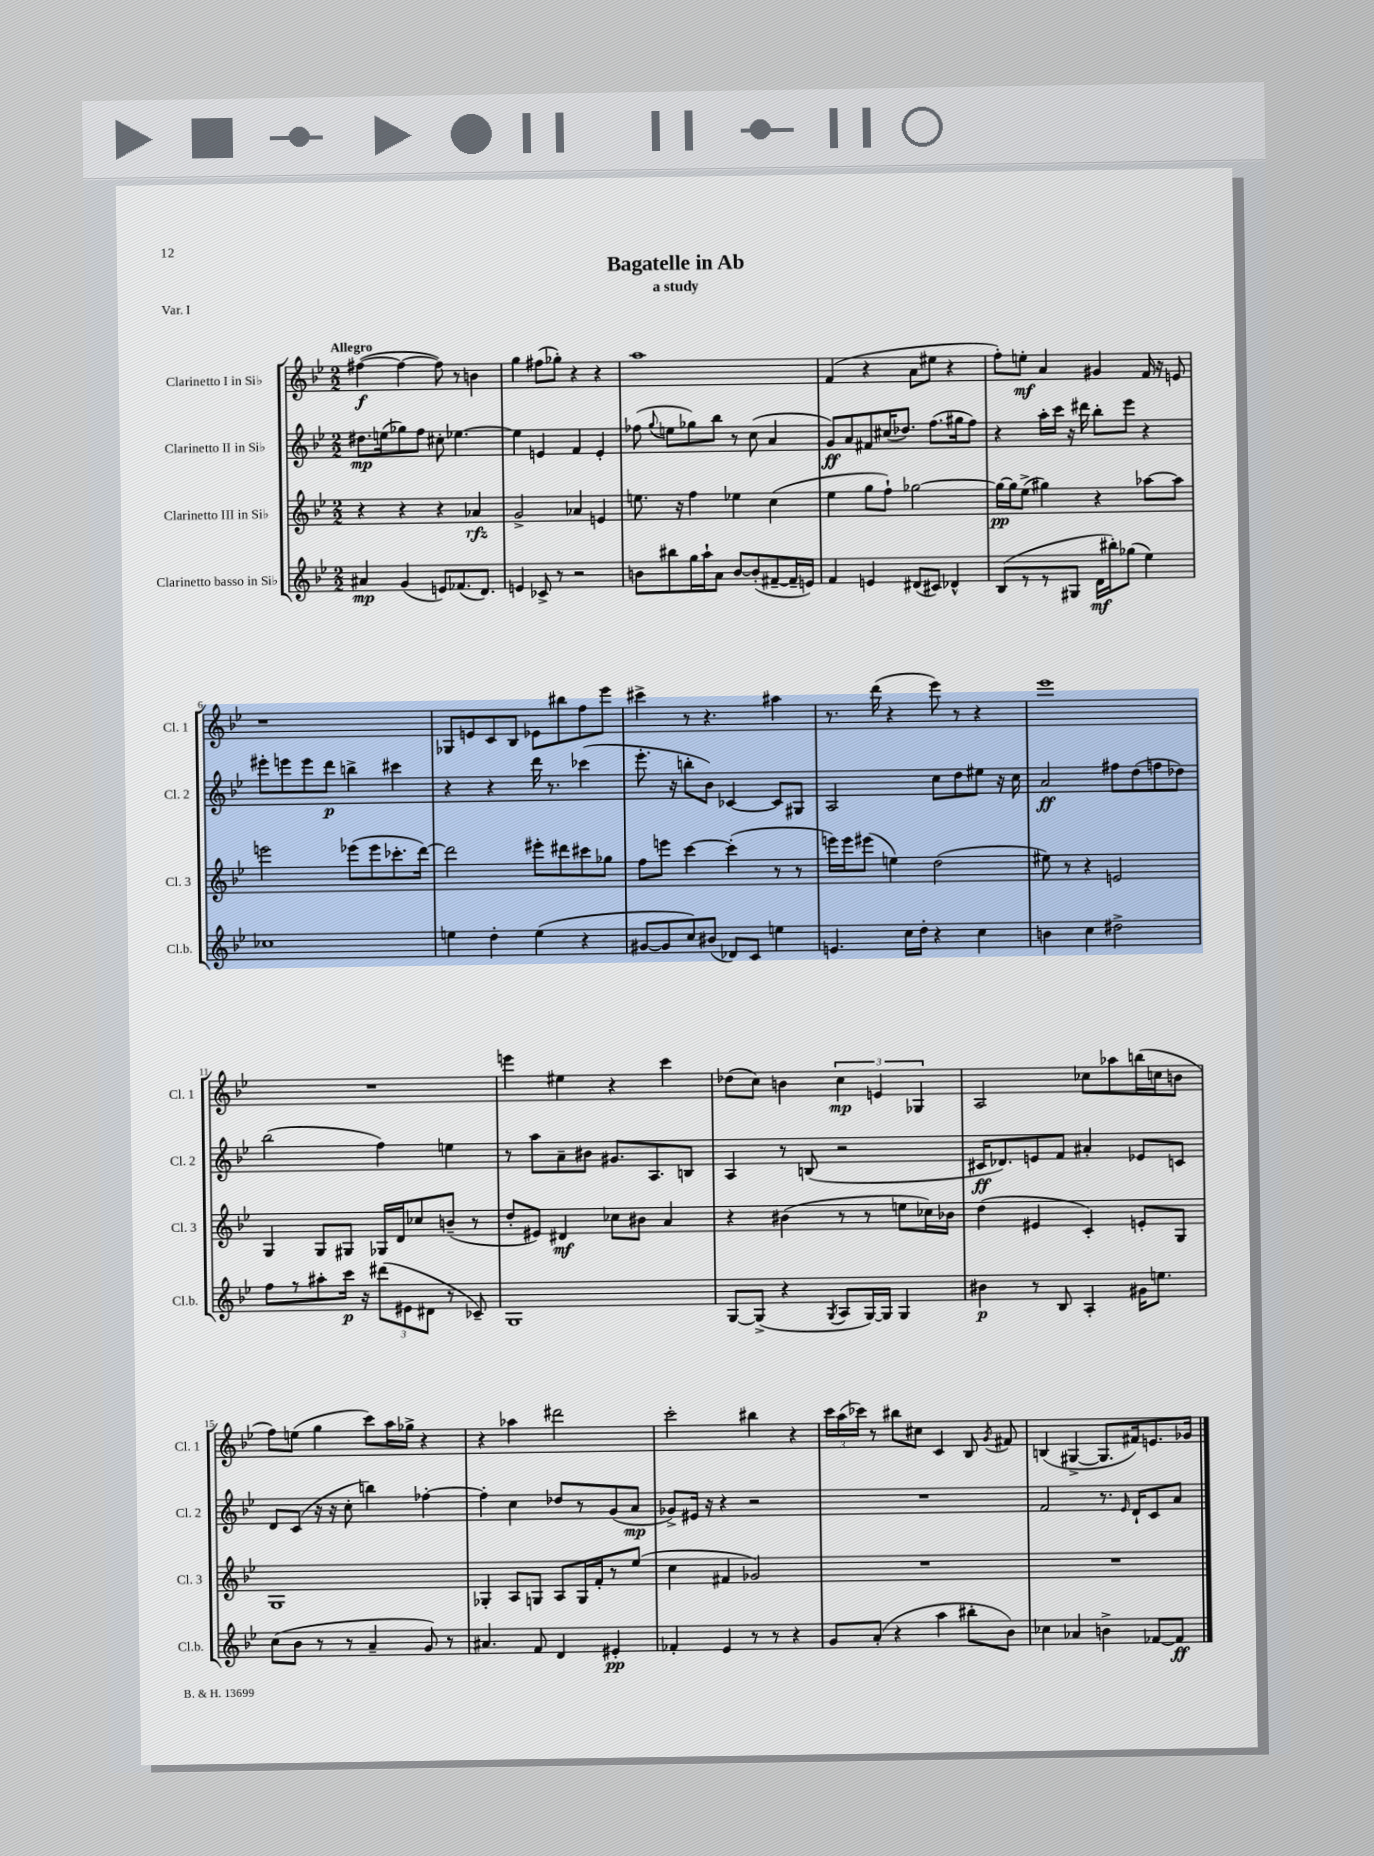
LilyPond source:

\header { title = "Bagatelle in Ab" subtitle = "a study" piece = "Var. I" }
<<
\new StaffGroup <<
\new Staff = "s0" \with { instrumentName = "Clarinetto I in Sib" shortInstrumentName = "Cl. 1" } {
    \clef treble \key bes \major \numericTimeSignature \time 2/2 \tempo "Allegro"
    \autoBeamOff fis''4~\f( fis''4~ fis''8) r8 b'4 |
    g''4 fis''8[( ges''8]-.) r4 r4 |
    a''1 |
    f'4( r4 a'8[ eis''8] r4 |
    f''8[-.) e''8]-.\mf a'4 gis'4 f'16 r16 e'8 |
    r1 |
    ges8[ e'8 c'8 bes8] ees'8[ bis''8 f''8 ees'''8] |
    cis'''4-> r8 r4. ais''4 |
    r8. d'''16( r4 ees'''8) r8 r4 |
    ees'''1 |
    R1 |
    e'''4 eis''4 r4 c'''4 |
    des''8[( c''8]) b'4 \tuplet 3/2 { c''4\mp e'4 ges4 } |
    a2 ces''8[ aes''8 b''16( c''16 b'8] |
    f''8[) e''8]( g''4 c'''8[) a''16 ges''16]-> r4 |
    r4 aes''4 dis'''2 |
    c'''2-. bis''4 r4 |
    \tuplet 3/2 { c'''16[ a''16( ces'''16]) } r8 bis''8[ cis''8] c'4 bes8 \acciaccatura { g'8 } fis'8 |
    b4( gis4~-> gis8.[ fis'16) e'8. ges'16] \bar "|." |
}
\new Staff = "s1" \with { instrumentName = "Clarinetto II in Sib" shortInstrumentName = "Cl. 2" } {
    \clef treble \key bes \major \numericTimeSignature \time 2/2
    \autoBeamOff dis''8.[\mp e''16( ges''8) f''8] cis''8-. ees''4.~ |
    ees''4 e'4 f'4 e'4-. |
    fes''8( \appoggiatura { g''8 } e''8[ ges''8) bes''8] r8 c''8( a'4 |
    g'8[\ff) a'8 fis'8 cis''16( des''8.]) f''8.[( gis''16 f''8]) |
    r4 a''16[-. c'''16] r16 dis'''16 bes''8[-. ees'''8] r4 |
    eis'''8[-. e'''8 e'''8 d'''8]\p b''4-> cis'''4 |
    r4 r4 d'''16 r8. ces'''4( |
    ees'''8.-. r16 b''8[-. bes'8]) ces'4~ ces'8[ gis8] |
    a2 c''8[ d''8 eis''8] r16 c''16 |
    a'2\ff fis''8[ d''8( f''8 des''8]) |
    bes''2( f''4) e''4 |
    r8 a''8[ a'8-- bis'8] gis'8.[ a8. b8] |
    a4 r8 b8( r2 |
    cis'16[\ff des'8.) e'8 f'8] ais'4-. ees'8[ c'8] |
    d'8[ c'8]( r16 r16 c''8-. b''4) fes''4~-. |
    fes''4-. c''4 des''8[ r8 g'8( a'8]\mp |
    ges'8[->) eis'16] r16 r4 r2 |
    R1 |
    f'2 r8. \grace { ees'16 } d'16[-! c'8 a'8] \bar "|." |
}
\new Staff = "s2" \with { instrumentName = "Clarinetto III in Sib" shortInstrumentName = "Cl. 3" } {
    \clef treble \key bes \major \numericTimeSignature \time 2/2
    \autoBeamOff r4 r4 r4 aes'4\rfz |
    g'2-> aes'4 e'4 |
    e''8. r16 f''4 ees''4 c''4( |
    ees''4 g''8[ f''8]-!) ges''2~ |
    ges''16[~\pp ges''16 ees''8]->( gis''4) r4 aes''8[~ aes''8] |
    e'''2 ees'''8[( ees'''8 ces'''8.-. d'''16]~) |
    d'''2 eis'''8[-. dis'''8 cis'''8 ges''8] |
    f''8[ e'''8] c'''4~ c'''4-.( r8 r8 |
    e'''16[) e'''16 eis'''8]( e''4) d''2( |
    eis''8) r8 r4 e'2 |
    g4 g8[ gis8] ges16[ d'16 ces''8 b'8]--( r8 |
    d''8[-. eis'8]) dis'4\mf ces''8[ bis'8] a'4 |
    r4 bis'4( r8 r8 e''8[ ces''16) bes'16] |
    d''4( eis'4 c'4-.) e'8[-. g8] |
    g1 |
    ges4-. a8[ g8] a8[ g16 f'16-. r8 ees''8]( |
    c''4 fis'4 ges'2) |
    R1 |
    R1 \bar "|." |
}
\new Staff = "s3" \with { instrumentName = "Clarinetto basso in Sib" shortInstrumentName = "Cl.b." } {
    \clef treble \key bes \major \numericTimeSignature \time 2/2
    \autoBeamOff ais'4\mp g'4( e'8[) fes'8.( d'8.]) |
    e'4 ces'8-> r8 r2 |
    b'8[ bis''8 g''16 a''16-! a'8] b'8[~ b'8-.( fis'8~-- fis'16-- e'16]) |
    f'4 e'4 dis'8[( cis'8]) des'4-^ |
    bes8[( r8 r8 gis8] d'16[\mf bis''16-.) ges''8]( ees''4) |
    ces''1 |
    e''4 d''4-. e''4( r4 |
    gis'8[~ gis'8 c''8) bis'8]( des'8[) c'8] e''4 |
    e'4. c''16[ d''16]-. r4 c''4 |
    b'4 c''4 dis''2-> |
    f''8[ r8 ais''8-. c'''16]\p r16 \tuplet 3/2 { dis'''8[( eis'8 dis'8] } r8 ces'8--) |
    g1 |
    g8[~ g8]->( r4 \acciaccatura { g8 } a8[ g16~) g16] g4 |
    bis'4\p r8 bes8 a4-. gis'16[ e''8.] |
    c''8[( bes'8] r8 r8 a'4-- g'8) r8 |
    ais'4. f'8 d'4 eis'4-.\pp |
    fes'4-. ees'4 r8 r8 r4 |
    g'8[ a'8]-.( r4 a''4 bis''8[-. bes'8]) |
    ces''4 aes'4 b'4-> fes'8[~ fes'8]\ff \bar "|." |
}
>>
>>
